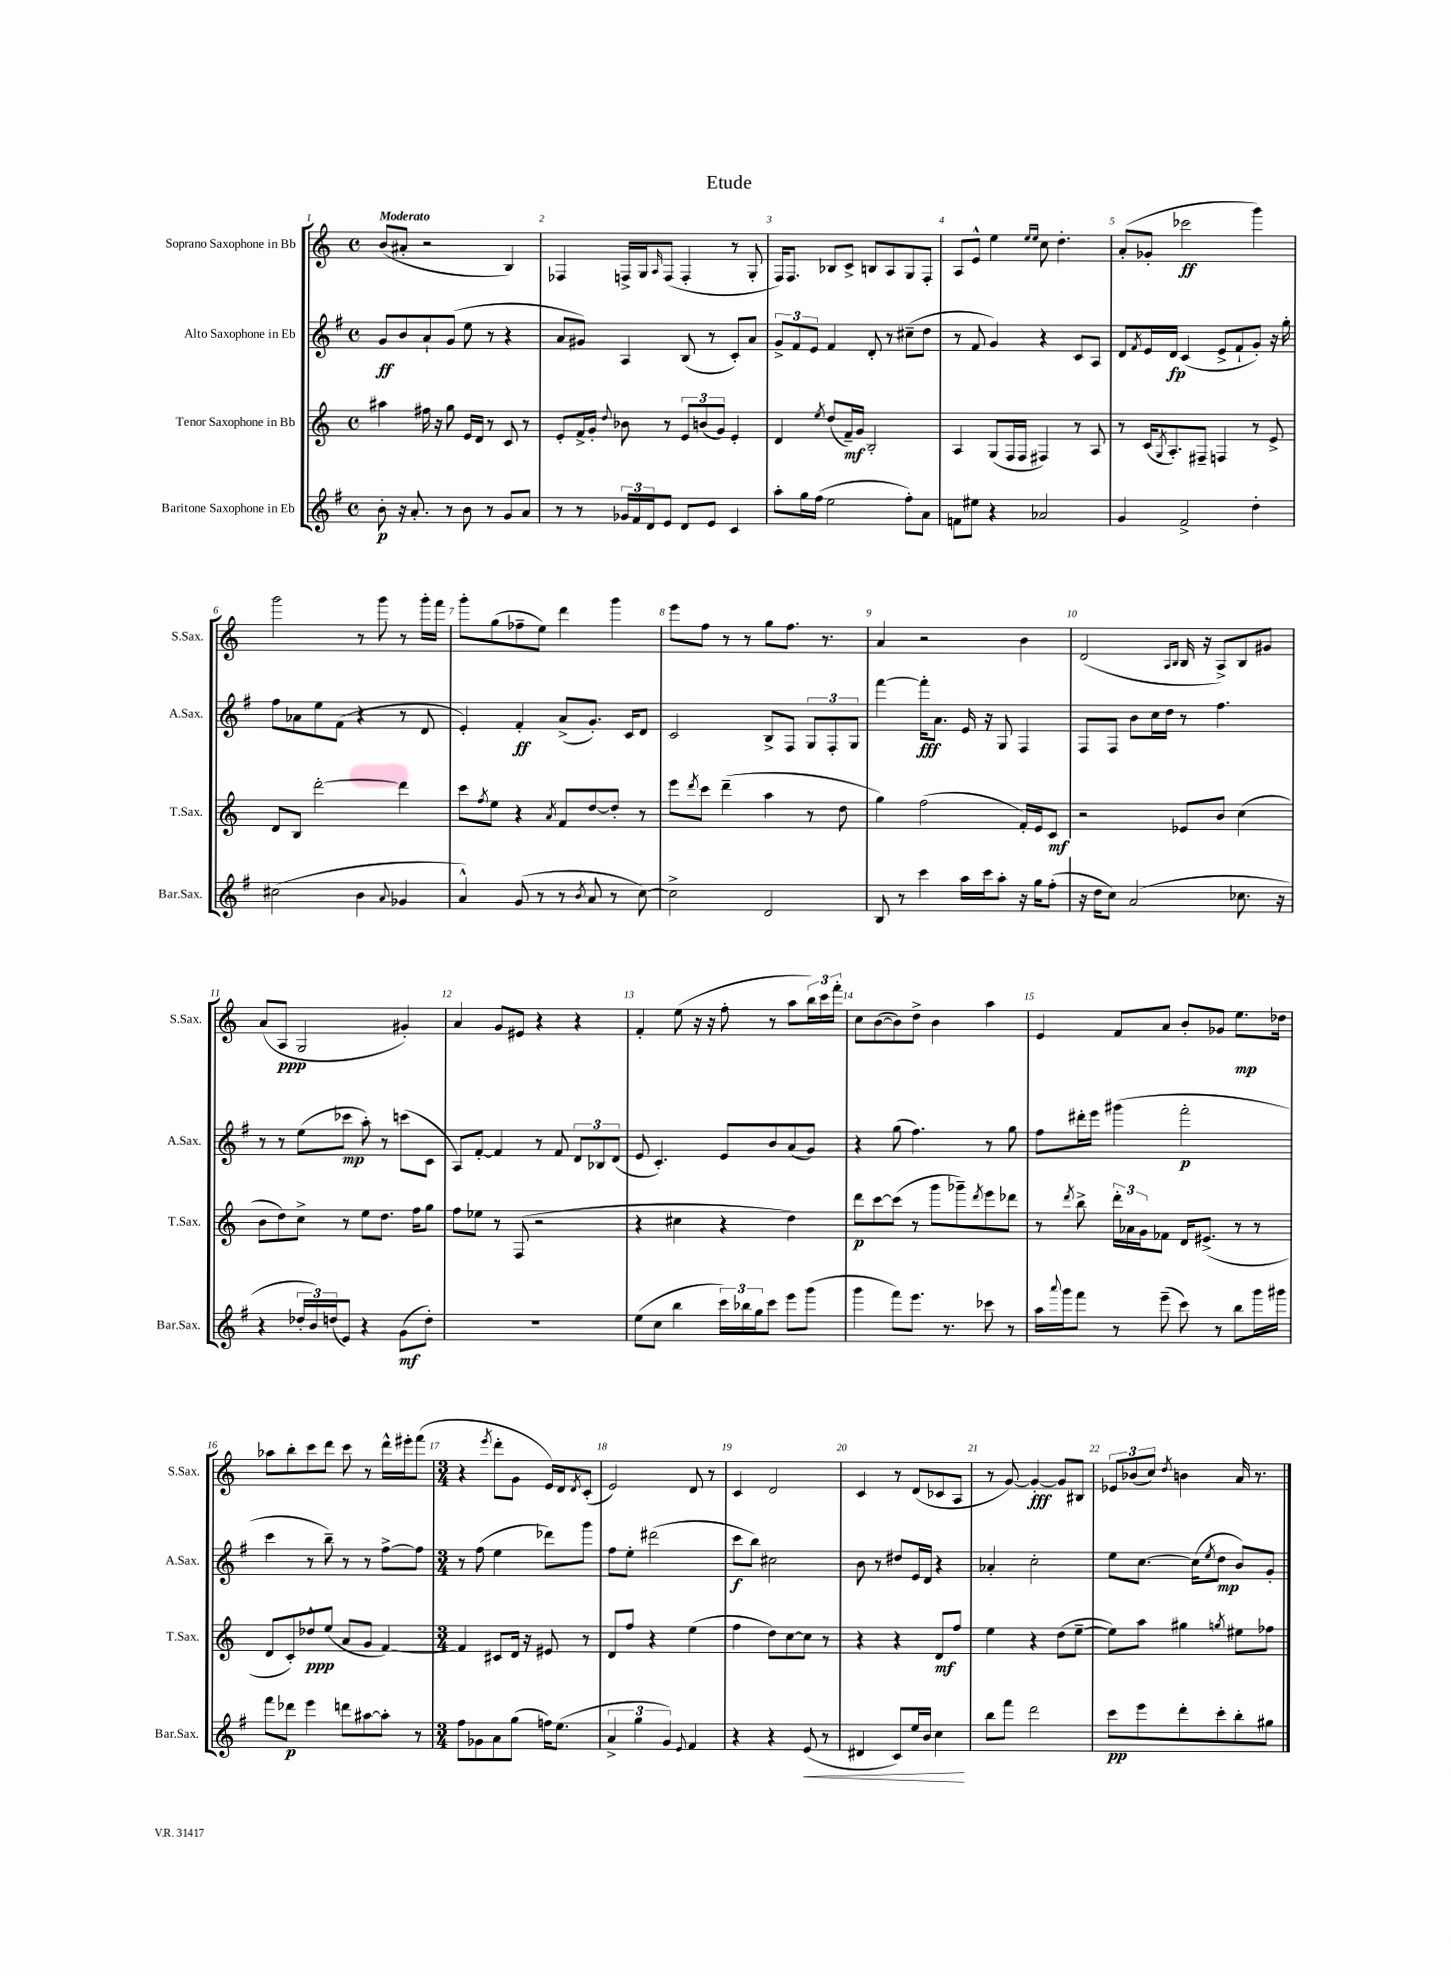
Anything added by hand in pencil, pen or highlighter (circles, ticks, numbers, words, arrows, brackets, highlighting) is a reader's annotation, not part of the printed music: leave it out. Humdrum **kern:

**kern	**dynam	**kern	**dynam	**kern	**dynam	**kern	**dynam
*part4	*part4	*part3	*part3	*part2	*part2	*part1	*part1
*staff4	*staff4	*staff3	*staff3	*staff2	*staff2	*staff1	*staff1
*I"Baritone Saxophone in Eb	*	*I"Tenor Saxophone in Bb	*	*I"Alto Saxophone in Eb	*	*I"Soprano Saxophone in Bb	*
*I'Bar.Sax.	*	*I'T.Sax.	*	*I'A.Sax.	*	*I'S.Sax.	*
*clefG2	*	*clefG2	*	*clefG2	*	*clefG2	*
*k[f#]	*	*k[]	*	*k[f#]	*	*k[]	*
*M4/4	*	*M4/4	*	*M4/4	*	*M4/4	*
*met(c)	*	*met(c)	*	*met(c)	*	*met(c)	*
=1	=1	=1	=1	=1	=1	=1	=1
!	!	!	!	!	!	!LO:TX:a:B:t=Moderato	!
8b'\	p	4aa#X\	.	8g/L	ff	(8b/L	.
16r	.	.	.	8b/	.	8a#X'/J	.
8.a'/	.	.	.	.	.	.	.
.	.	16ff#X\	.	8a`/	.	2r	.
.	.	16r	.	.	.	.	.
8r	.	8gg\	.	(8g/J	.	.	.
8b\	.	16e/LL	.	8ee\	.	.	.
.	.	16d/JJ	.	.	.	.	.
8r	.	8r	.	8r	.	.	.
8g/L	.	8c/	.	4r	.	4B/)	.
8a/J	.	8r	.	.	.	.	.
=2	=2	=2	=2	=2	=2	=2	=2
8r	.	8e'/L	.	8a/L	.	4F-X/	.
8r	.	16f^/L	.	8g#X/J)	.	.	.
.	.	16g'/JJ	.	.	.	.	.
.	.	8qqdd/	.	.	.	.	.
24g-X/LL	.	8b-X\	.	4A/	.	16Fn^/LL	.
24f#/	.	.	.	.	.	.	.
.	.	.	.	.	.	16G/J	.
24d/J	.	.	.	.	.	.	.
.	.	.	.	.	.	16qqA/	.
8e/J	.	8r	.	.	.	(8F/J	.
8d/L	.	12e/L	.	(8B/	.	4F'/	.
.	.	(12bn/	.	.	.	.	.
8e/J	.	.	.	8r	.	.	.
.	.	12g/J)	.	.	.	.	.
4c/	.	4e'/	.	8c'/L)	.	8r	.
.	.	.	.	8a/J	.	8G'/	.
=3	=3	=3	=3	=3	=3	=3	=3
8aa'\L	.	4d/	.	12g^/L	.	16F/KL)	.
.	.	.	.	.	.	8.F/J	.
.	.	.	.	12f#/	.	.	.
16gg\L	.	.	.	.	.	.	.
.	.	.	.	12e/J	.	.	.
(16ff#\JJ	.	.	.	.	.	.	.
.	.	8qee/	.	.	.	.	.
2ee\	.	(8dd/L	.	4f#/	.	8B-X/L	.
.	.	16f~/L)	mf	.	.	8c^/J	.
.	.	16g/JJ	.	.	.	.	.
.	.	2B'/	.	8d'/	.	8Bn/L	.
.	.	.	.	8r	.	8A/	.
8ff#'\L)	.	.	.	(8cc#X~\L	.	8G/	.
8a\J	.	.	.	8dd\J	.	8F'/J	.
=4	=4	=4	=4	=4	=4	=4	=4
8fn\L	.	4A/	.	8r	.	8A/L	.
8ee#X\J	.	.	.	8f#/	.	8e^^/J	.
4r	.	(8G/L	.	4g/)	.	4ee\	.
.	.	16F/L	.	.	.	.	.
.	.	16F/JJ	.	.	.	.	.
.	.	.	.	.	.	16qqee/LL	.
.	.	.	.	.	.	16qqee/JJ	.
2a-X/	.	4F#X/)	.	4r	.	8cc\	.
.	.	.	.	.	.	4.dd'\	.
.	.	8r	.	8c/L	.	.	.
.	.	8A/	.	8A/J	.	.	.
=5	=5	=5	=5	=5	=5	=5	=5
4g/	.	8r	.	8d/L	.	(8a'/L	.
.	.	.	.	8qf#/	.	.	.
.	.	(16c/KL	.	16e/L	.	8g-X'/J	.
.	.	8qG/	.	.	.	.	.
.	.	8.A'/)	.	16d/JJ	fp	.	.
2f#^/	.	.	.	(4c/	.	2ccc-X\	ff
.	.	8F#X~/J	.	.	.	.	.
.	.	4Fn/	.	8e^/L	.	.	.
.	.	.	.	8f#`/	.	.	.
4dd'\	.	8r	.	8g'/J)	.	4ggg\)	.
.	.	8e^/	.	16r	.	.	.
.	.	.	.	16gg'\	.	.	.
!!LO:LB:g=z
=6	=6	=6	=6	=6	=6	=6	=6
(2cc#X\	.	8d/L	.	8ff#\L	.	2ggg\	.
.	.	8B/J	.	8a-X\	.	.	.
.	.	[2ddd'\	.	8ee\	.	.	.
.	.	.	.	(8f#\J	.	.	.
4b\	.	.	.	4r	.	8r	.
.	.	.	.	.	.	8ggg\	.
8qqa/	.	.	.	.	.	.	.
4g-X/	.	4ddd\]	.	8r	.	8r	.
.	.	.	.	8d/	.	16ggg'\LL	.
.	.	.	.	.	.	16fff\JJ	.
=7	=7	=7	=7	=7	=7	=7	=7
4a^^/)	.	8ccc\L	.	4e'/)	.	8ggg'\L	.
.	.	8qff/	.	.	.	.	.
.	.	8ee\J	.	.	.	(8gg\	.
(8g/	.	4r	.	4f#'/	ff	8ff-X~\	.
8r	.	.	.	.	.	8ee\J)	.
.	.	8qa/	.	.	.	.	.
8r	.	8f/L	.	(8a^/L	.	4ddd\	.
8qb/	.	.	.	.	.	.	.
8a/	.	[8dd/	.	8.g'/J)	.	.	.
8r	.	8dd'/J]	.	.	.	4ggg\	.
.	.	.	.	16c/KL	.	.	.
[8cc\)	.	8r	.	8d/J	.	.	.
=8	=8	=8	=8	=8	=8	=8	=8
2cc^\]	.	8eee\L	.	2c/	.	8eee\L	.
.	.	8qddd/	.	.	.	.	.
.	.	8ccc\J	.	.	.	8ff\J	.
.	.	(4ddd~\	.	.	.	8r	.
.	.	.	.	.	.	8r	.
2d/	.	4aa\	.	8B^/L	.	8gg\L	.
.	.	.	.	8F#/J	.	8.ff\J	.
.	.	8r	.	12G/L	.	.	.
.	.	.	.	.	.	8.r	.
.	.	.	.	12F#'/	.	.	.
.	.	8dd\	.	.	.	.	.
.	.	.	.	12G/J	.	.	.
=9	=9	=9	=9	=9	=9	=9	=9
8B/	.	4gg\)	.	[4fff#\	.	4a/	.
8r	.	.	.	.	.	.	.
4ccc\	.	(2ff\	.	16fff#'\KL]	fff	2r	.
.	.	.	.	8.a\J	.	.	.
16aa\LL	.	.	.	16e/	.	.	.
16ccc\J	.	.	.	16r	.	.	.
8aa'\J	.	.	.	8G/	.	.	.
16r	.	16f'/LL)	.	4F#/	.	4b\	.
16gg\KL	.	16e/J	.	.	.	.	.
(8ff#'\J	.	8c/J	mf	.	.	.	.
=10	=10	=10	=10	=10	=10	=10	=10
16r	.	2r	.	8F#/L	.	(2d/	.
16dd\KL	.	.	.	.	.	.	.
8cc\J)	.	.	.	8F#/J	.	.	.
(2a/	.	.	.	8b\L	.	.	.
.	.	.	.	16cc\L	.	.	.
.	.	.	.	16dd\JJ	.	.	.
.	.	.	.	.	.	16qqA/LL	.
.	.	.	.	.	.	16qqB/JJ	.
.	.	8e-X/L	.	8r	.	16B/	.
.	.	.	.	.	.	16r	.
.	.	8b/J	.	4.ff#\	.	8A^/L)	.
8.cc-X\	.	(4cc\	.	.	.	8B/	.
.	.	.	.	.	.	8g#X/J	.
16r	.	.	.	.	.	.	.
!!LO:LB:g=z
=11	=11	=11	=11	=11	=11	=11	=11
4r	.	8b\L	.	8r	.	(8a/L	.
.	.	8dd\)	.	8r	.	8A/J	ppp
24dd-X'/LL	.	8cc^\J	.	(8ee\L	.	2G/	.
24b/)	.	.	.	.	.	.	.
(24ddn/J	.	.	.	.	.	.	.
8e/J)	.	8r	.	8ccc-X\J	mp	.	.
4r	.	8ee\L	.	8aa'\)	.	.	.
.	.	8.dd\J	.	8r	.	.	.
(8g\L	mf	.	.	(8cccn\L	.	4g#X'/)	.
.	.	16ff\KL	.	.	.	.	.
8dd'\J)	.	8gg\J	.	8c\J	.	.	.
=12	=12	=12	=12	=12	=12	=12	=12
1r	.	8ff\L	.	8A/L)	.	4a/	.
.	.	8ee-X\J	.	[8f#'/J	.	.	.
.	.	8r	.	4f#/]	.	8g/L	.
.	.	(8F/	.	.	.	8e#X/J	.
.	.	2r	.	8r	.	4r	.
.	.	.	.	8f#/	.	.	.
.	.	.	.	12d/L	.	4r	.
.	.	.	.	12B-X/	.	.	.
.	.	.	.	(12d/J	.	.	.
=13	=13	=13	=13	=13	=13	=13	=13
(8ee\L	.	4r	.	8e/	.	4f'/	.
8cc\J	.	.	.	4.c'/)	.	.	.
4bb\	.	4cc#X\	.	.	.	(8ee\	.
.	.	.	.	.	.	16r	.
.	.	.	.	.	.	16r	.
24ccc\LL)	.	4r	.	8e/L	.	8ff'\	.
24bb-X\	.	.	.	.	.	.	.
24gg\J	.	.	.	.	.	.	.
8ccc\J	.	.	.	8b/	.	8r	.
8eee\L	.	4dd\)	.	(8a/	.	8aa\L	.
(8ggg\J	.	.	.	8g/J)	.	24bb\L)	.
.	.	.	.	.	.	24ccc\	.
.	.	.	.	.	.	24fff'\JJ	.
=14	=14	=14	=14	=14	=14	=14	=14
4ggg\	.	8ddd\L	p	4r	.	8cc\L	.
.	.	[8ccc\	.	.	.	([8b\	.
8fff#\L)	.	(8ccc\J]	.	(8gg\	.	8b\])	.
8.eee\J	.	8r	.	4.ff#\)	.	8dd^\J	.
.	.	8ggg\L	.	.	.	4b\	.
8.r	.	.	.	.	.	.	.
.	.	8ggg-X~\)	.	.	.	.	.
.	.	8qddd/	.	.	.	.	.
8ccc-X\	.	8eee\	.	8r	.	4aa\	.
8r	.	8ddd-X\J	.	8gg\	.	.	.
=15	=15	=15	=15	=15	=15	=15	=15
16aa\LL	.	8r	.	8ff#\L	.	4e/	.
8qqaaa/	.	.	.	.	.	.	.
16ggg\J	.	.	.	.	.	.	.
.	.	8qddd/	.	.	.	.	.
8fff#\J	.	8bb^\	.	16ddd#X'\L	.	.	.
.	.	.	.	16eee\JJ	.	.	.
8r	.	24ddd'\LL	.	(4ggg#X\	.	8f/L	.
.	.	24a-X\	.	.	.	.	.
.	.	24g\J	.	.	.	.	.
(8eee~\	.	8f-X\J	.	.	.	8a/J	.
8ccc\)	.	16d/KL	.	2fff#'\	p	8b'/L	.
.	.	(8.e#X^/J	.	.	.	.	.
8r	.	.	.	.	.	8g-X/J	.
8bb\L	.	8r	.	.	.	8.ee\L	mp
16ggg\L	.	8r	.	.	.	.	.
16ggg#X\JJ	.	.	.	.	.	16dd-X\Jk	.
!!LO:LB:g=z
=16	=16	=16	=16	=16	=16	=16	=16
8fff#\L	.	8d/L	.	4ccc\	.	8aa-X\L	.
8ddd-X\J	p	8c'/)	.	.	.	8bb'\	.
4eee\	.	8dd-X^^/	ppp	8r	.	8ccc\	.
.	.	(8ee/J	.	8bb~\)	.	8ddd\J	.
8dddn\L	.	8a/L	.	8r	.	8ccc\	.
[8aa#X\	.	8g/J	.	8r	.	8r	.
8aa#'\J]	.	[4f/)	.	[8ff#^\L	.	16ddd^^\LL	.
.	.	.	.	.	.	16eee#X'\J	.
8r	.	.	.	8ff#\J]	.	(8fff\J	.
=17	=17	=17	=17	=17	=17	=17	=17
*M3/4	*	*M3/4	*	*M3/4	*	*M3/4	*
8ff#\L	.	4f/]	.	8r	.	4r	.
8g-X\	.	.	.	(8ff#\	.	.	.
.	.	.	.	.	.	8qeee/	.
8a\	.	8c#X/L	.	4ee\	.	8ddd'\L	.
(8gg\J	.	16d/Jk	.	.	.	8g\J	.
.	.	16r	.	.	.	.	.
16ffn\KL)	.	8e#X/	.	8ddd-X\L)	.	16e/LL)	.
(8.ee\J	.	.	.	.	.	16d/J	.
.	.	.	.	.	.	8qd/	.
.	.	8r	.	8ggg\J	.	(8c'/J	.
=18	=18	=18	=18	=18	=18	=18	=18
6a^/	.	8d/L	.	8ff#\L	.	2e/)	.
.	.	8ff/J	.	8ee'\J	.	.	.
6gg\	.	.	.	.	.	.	.
.	.	4r	.	(2ddd#X\	.	.	.
6g/)	.	.	.	.	.	.	.
8qqe/	.	.	.	.	.	.	.
4f#/	.	(4ee\	.	.	.	8d/	.
.	.	.	.	.	.	8r	.
=19	=19	=19	=19	=19	=19	=19	=19
4r	.	4ff\	.	8ccc\L	f	4c/	.
.	.	.	.	8bb\J)	.	.	.
4r	.	8dd\L)	.	2cc#X\	.	2d/	.
.	.	[8cc\	.	.	.	.	.
!	!LO:HP:b	!	!	!	!	!	!
(8e/	<	8cc\J]	.	.	.	.	.
8r	.	8r	.	.	.	.	.
=20	=20	=20	=20	=20	=20	=20	=20
4d#X/	.	4r	.	8b\	.	4c/	.
.	.	.	.	8r	.	.	.
8c/L)	.	4r	.	8dd#X/L	.	8r	.
16ee/L	.	.	.	16e/L	.	(8d/L	.
16b/JJ	.	.	.	16d/JJ	.	.	.
4cc\	.	8d/L	mf	4r	.	8c-X/	.
.	.	8ff/J	.	.	.	8A/J	.
.	[	.	.	.	.	.	.
=21	=21	=21	=21	=21	=21	=21	=21
8bb\L	.	4ee\	.	4a-X'/	.	8r	.
8fff#\J	.	.	.	.	.	[8g/)	.
2ddd\	.	4r	.	2cc'\	.	4g'/_	fff
.	.	(8dd\L	.	.	.	8g/L]	.
.	.	[8ee~\J	.	.	.	8B#X/J	.
=22	=22	=22	=22	=22	=22	=22	=22
8ccc\L	pp	8ee\L])	.	8ee\L	.	12e-X/L	.
.	.	.	.	.	.	(12b-X/	.
8eee\	.	8aa\J	.	[8.cc\J	.	.	.
.	.	.	.	.	.	12cc/J)	.
.	.	.	.	.	.	8qdd/	.
8ddd'\	.	4gg#X\	.	.	.	4bn\	.
.	.	.	.	(16cc\KL]	.	.	.
.	.	.	.	8qee/	.	.	.
8ccc'\	.	.	.	8dd\J	mp	.	.
.	.	8qggn/	.	.	.	.	.
8bb'\	.	8ee#X\L	.	8b/L)	.	16a/	.
.	.	.	.	.	.	8.r	.
8gg#X\J	.	8ff-X\J	.	8g'/J	.	.	.
==	==	==	==	==	==	==	==
*-	*-	*-	*-	*-	*-	*-	*-
